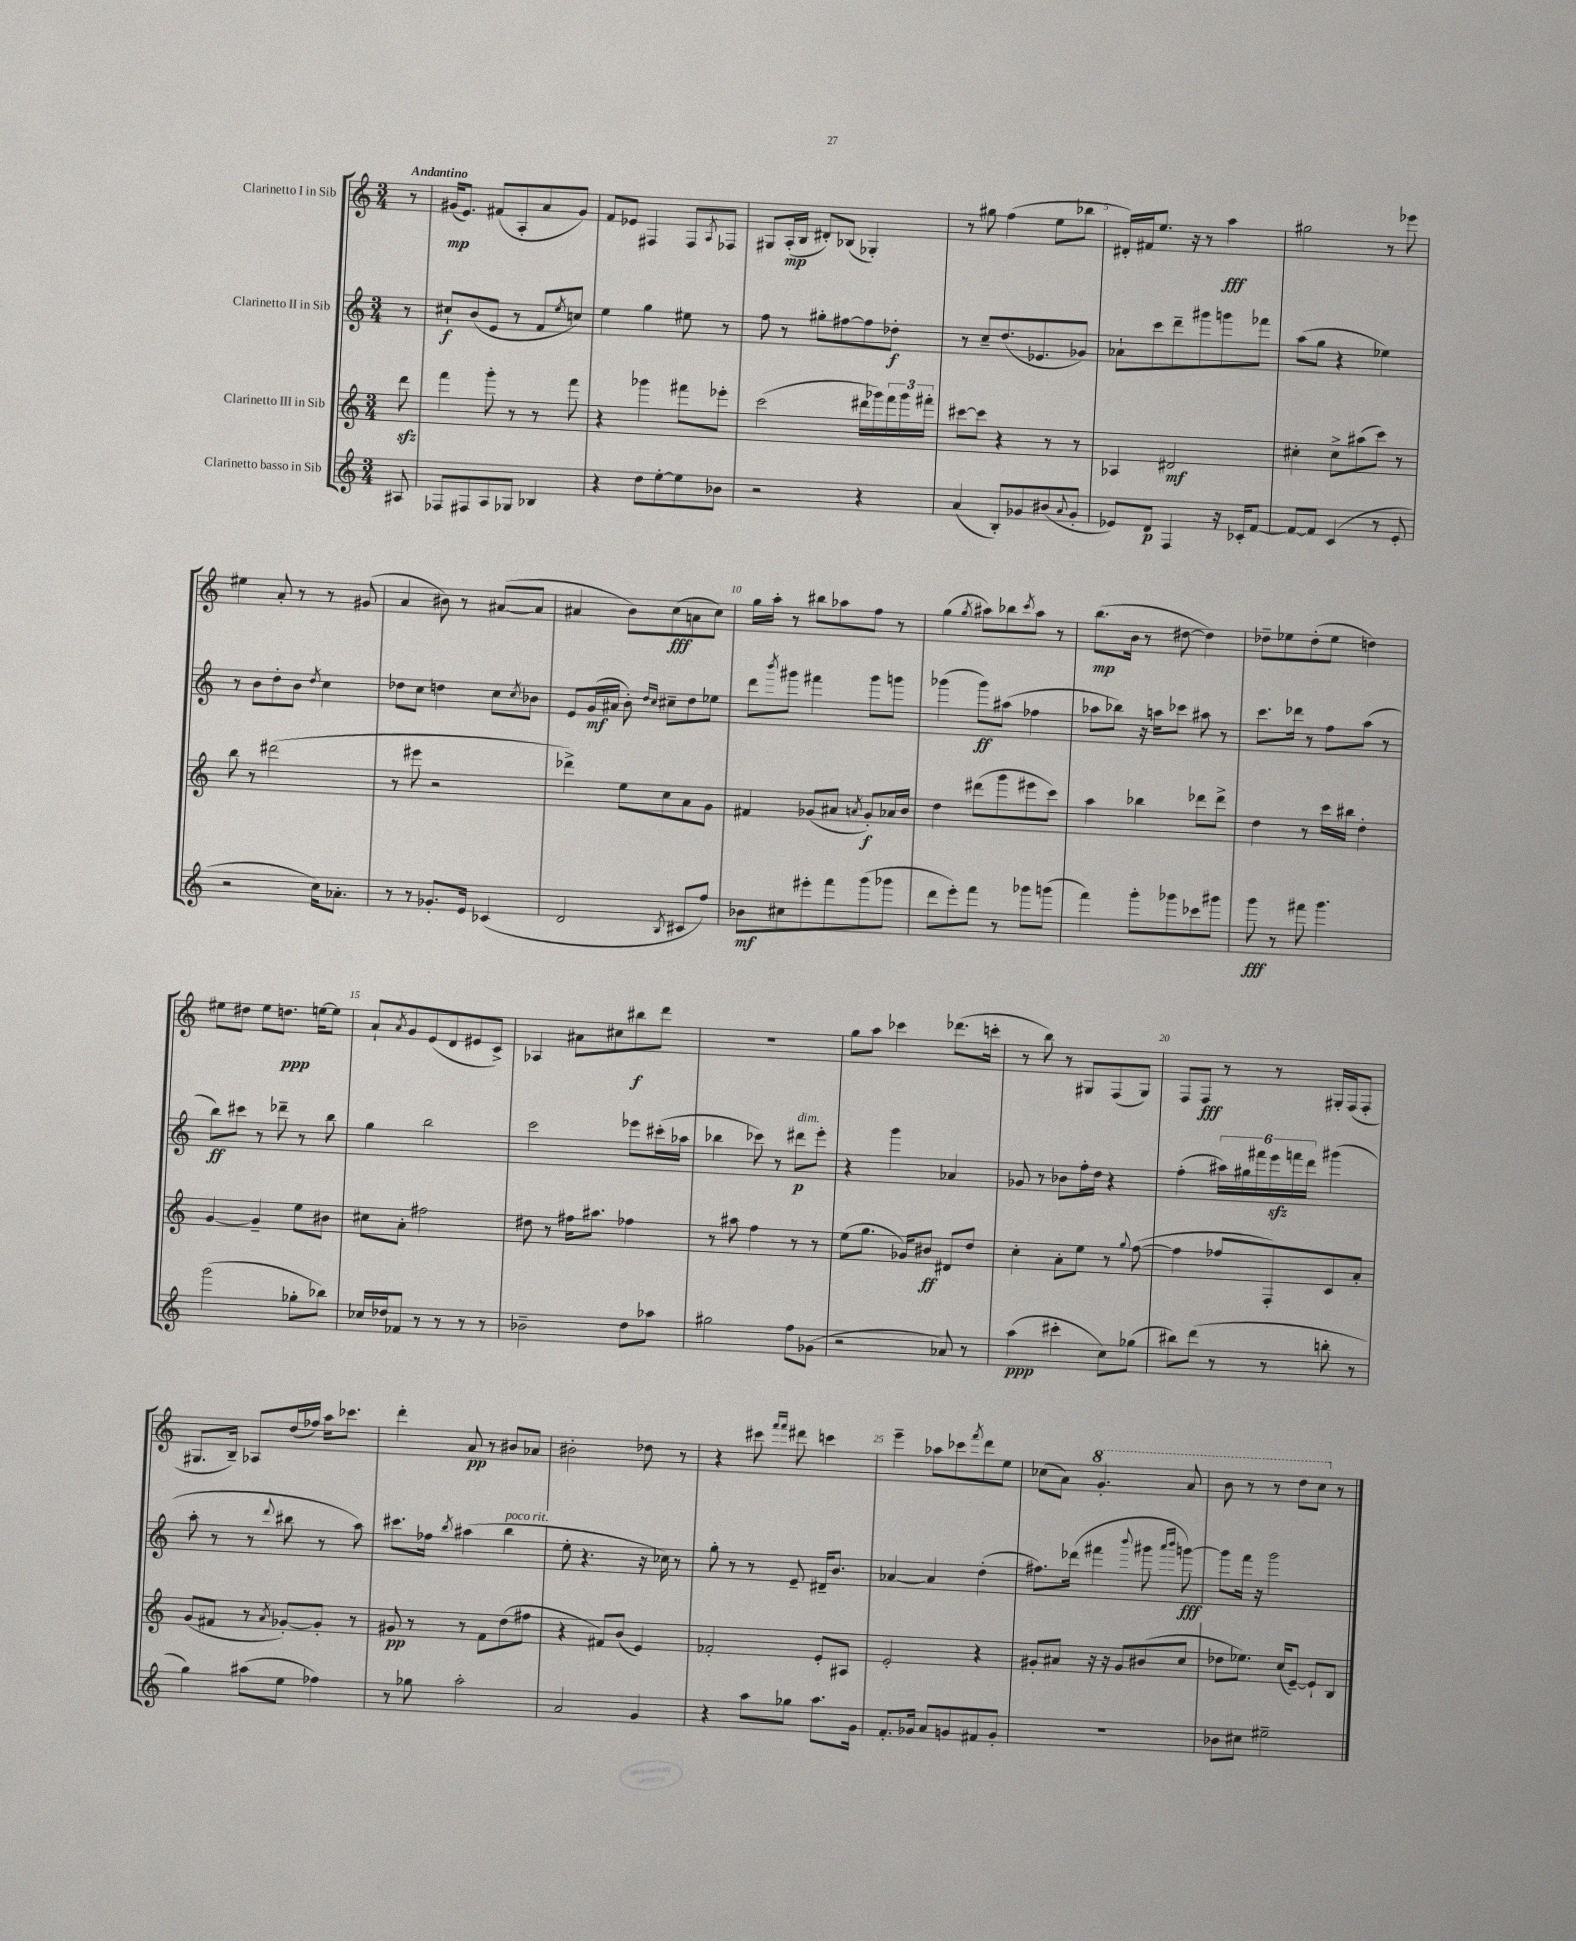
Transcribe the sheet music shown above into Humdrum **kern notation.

**kern	**kern	**kern	**kern
*staff4	*staff3	*staff2	*staff1
*clefG2	*clefG2	*clefG2	*clefG2
*k[]	*k[]	*k[]	*k[]
*M3/4	*M3/4	*M3/4	*M3/4
8A#	8ddd	8r	8r
=	=	=	=
8F-	4fff	8cc#`	(16g#
.	.	.	8.e)
8F#	.	(8b	.
8A	8ggg'	8e	(8f#
8G-	8r	8r	8A'
4B-	8r	8f	8a
.	.	8qee	.
.	8fff	8cc)	8g#)
=	=	=	=
4r	4r	4ee	8f
.	.	.	8e-
8dd	4ggg-	4gg	4F#
[8ee'	.	.	.
8ee]	8fff#	8ee#	8F#
.	.	.	8qA
8b-	8eee-'	8r	8F-
=	=	=	=
2r	(2ccc	8ff	8G#
.	.	8r	(16A'
.	.	.	16B
.	.	8gg#'	8d#')
.	.	[8ff#	(8B-
4r	16ddd#	8ff#]	4G-')
.	16ggg-)	.	.
.	24fff	8dd-'	.
.	24ggg-	.	.
.	24fff#'	.	.
=	=	=	=
(4a	[8ccc#	8r	8r
.	8ccc#]	8cc~	8gg#
8B')	4r	(8.dd	(4ff
8g-	.	.	.
.	.	8.e-	.
(8b#	8r	.	8ee
8qqa	.	.	.
8g-'	8r	8g-)	8bb-
=	=	=	=
8e-)	4A-	8a-`	16d#')
.	.	.	16f#
8d	.	8ccc	8.ee
4F	2d#	8ddd~	.
.	.	.	16r
.	.	8ggg#	8r
16r	.	8ggg	4aa
16c-'	.	.	.
[8f	.	8fff-	.
=	=	=	=
8f_	4cc#'	(8aa	2gg#
8f]	.	8gg	.
(4c	8cc#^	4r	.
.	(8aa#	.	.
8r	8ccc)	4ee-)	8r
8e'	8r	.	8eee-
=	=	=	=
2r	8bb	8r	4ee#
.	8r	8b	.
.	(2ddd#	8dd'	8a'
.	.	8b	8r
.	.	8qdd	.
16cc)	.	4cc	8r
8.a-'	.	.	.
.	.	.	(8g#
=	=	=	=
8r	8r	8dd-	4a
8r	8eee#	8cc	.
8.g-'	2r	4dd	8b#)
.	.	.	8r
16e	.	.	.
(4c-	.	8cc	([8a#
.	.	8qcc	.
.	.	8b-	8a#]
=	=	=	=
2d	4ddd-^)	8e	4a#
.	.	(16g	.
.	.	16a#	.
.	8ee	8b')	8b)
.	.	16qqdd	.
.	.	16qqcc	.
.	8cc	8cc#~	(8cc
8qB	.	.	.
8c#	8a	8dd	8a
8ff)	8g	8ee-	8cc)
=	=	=	=
8b-	4f#	8ddd	16gg
.	.	.	16aa'
.	.	8qbbb	.
8cc#	.	8ggg#	8r
8eee#'	(8g-	4fff#	8bb#
8fff	8a#	.	8aa-
.	8qa	.	.
(8ggg	8g-')	8ggg#	8ff
8ggg-	16a-	8ggg	8r
.	16b	.	.
=	=	=	=
8ddd	4dd	(4ggg-	(4gg
8eee')	.	.	.
.	.	.	8qgg
8fff	(8ddd#	8ggg-)	8aa#)
8r	8ggg	(8aa#	8bb-
.	.	.	8qccc
8ggg-	8eee#	4ff-	8aa#
(8ggg	8ccc)	.	8r
=	=	=	=
4fff)	4aa	8aa-	(8.bb
.	.	8bb-)	.
.	.	.	16b
8ggg'	4bb-	16r	8r
.	.	16aa	.
8ggg-	.	8ccc-	[8dd#
8ccc-	8ddd-	8aa#	4dd#])
8ggg#	8ddd-^	8r	.
=	=	=	=
8ggg	4dd	8.ccc	8dd-~
8r	.	.	8ee-
.	.	16ddd-	.
8fff#	8r	8r	(8dd-'
4.ggg	16ccc	8ff	8ee-
.	16bb#	.	.
.	4dd'	(8aa	4dd)
.	.	8r	.
=	=	=	=
(2ggg	[4g	8bb)	8ee#
.	.	8ccc#	8dd#
.	4g~]	8r	8ee#
.	.	8ddd-~	8.dd
8gg-'	8ee	8r	.
.	.	.	[16ee
8bb-)	8b#	8bb	8ee]
=	=	=	=
16cc-	8cc#	4gg	8a`
16dd-	.	.	.
.	.	.	8qa
8f-	8a'	.	8g
8r	2ff#	2bb	(8e
8r	.	.	8d
8r	.	.	8e#
8r	.	.	8c^)
=	=	=	=
2b-~	8dd#	2ccc	4A-
.	8r	.	.
.	16ff#	.	8a#
.	8.aa#	.	.
.	.	.	8cc#
8dd	4ff-	8eee-	8bb#
8aa-	.	(16ccc#'	8ddd
.	.	16aa-	.
=	=	=	=
2gg#	8r	4bb-	2.r
.	8aa#	.	.
.	4ff	8ccc-)	.
.	.	8r	.
8ff	8r	8ddd#	.
(8g-	8r	8eee'	.
=	=	=	=
2r	(8ee	4r	8gg
.	8.gg	.	8aa
.	.	4ggg	4ccc-
.	16g-)	.	.
.	8b#	.	.
8a-)	8d#	4a-	(8.ddd-
8r	8dd	.	.
.	.	.	16ccc'
=	=	=	=
(4aa	4cc'	8g-	8r
.	.	8r	8bb)
4ccc#'	8a'	8b-	8r
.	8ee	16ff'	8G#
.	.	16dd	.
8cc)	8r	4r	(8F
.	8qqgg	.	.
(8gg-	([8ff	.	8G#)
=	=	=	=
8bb#)	4ff]	(4ff'	8F
(8ddd	.	.	8F
8r	8ff-	24aa#)	8r
.	.	24gg#	.
.	.	24fff#	.
8r	8F')	24eee	8r
.	.	24fff	.
.	.	24ddd	.
8bb'	8c	(4ggg#	16G#'
.	.	.	(16F
8r	8a'	.	8F'
=	=	=	=
4gg)	(8g	8aa'	8.G#
.	8f#	8r	.
.	.	.	16B~)
(8aa#	8r	8r	8A-
.	8qa	8qqddd	.
8ee	[8g-')	8bb#	(16dd
.	.	.	16ff-)
4ff-)	8g-']	8r	16aa
.	.	.	8.ccc-
.	8r	8aa)	.
=	=	=	=
8r	8g#	8.ccc#	4ddd'
8gg-	8r	.	.
.	.	16ff-	.
.	.	8qbb	.
2aa'	8r	(4aa#	8a
.	8f	.	8r
.	(8dd	4bb	8b#
.	8ff#	.	8a-
=	=	=	=
2a	4r	8ee'	2b#'
.	.	4.r	.
.	8f#)	.	.
.	(8b	.	.
4g	4e)	16r	8dd-
.	.	16cc-)	.
.	.	8r	8r
=	=	=	=
4r	2f-'	8gg'	4r
.	.	8r	.
8aa	.	8r	8ccc#
.	.	.	16qqfff
.	.	.	16qqfff
8gg-	.	8e~	8ddd#
8.aa	8e'	16d#~	4ccc
.	.	8.b	.
.	8A#	.	.
16g	.	.	.
=	=	=	=
8.f'	2e'	[4a-	4eee~
16g-	.	.	.
8a	.	4a-]	8aa-
8g	.	.	8ccc-
.	.	.	8qfff
8f#	4r	(4dd'	8ddd
8g'	.	.	8ee
=	=	=	=
2.r	8g#'	8.ff#)	(8cc-
.	8a#	.	8a)
.	.	(16ddd-	.
.	16r	4fff#	4.gg'
.	16r	.	.
.	8g#	.	.
.	.	8qqbbb	.
.	(8b#	8ggg#	.
.	.	16qqaaa	.
.	.	16qqbbb	.
.	8cc	[8ggg)	8aa
=	=	=	=
8b-	8dd-	8ggg]	8bb
8cc#	8.ee-)	16fff	8r
.	.	16r	.
2ee#~	.	2ggg	8r
.	(16cc	.	.
.	[8e~)	.	8ddd
.	8e`]	.	8ccc
.	8B	.	8r
==	==	==	==
*-	*-	*-	*-
